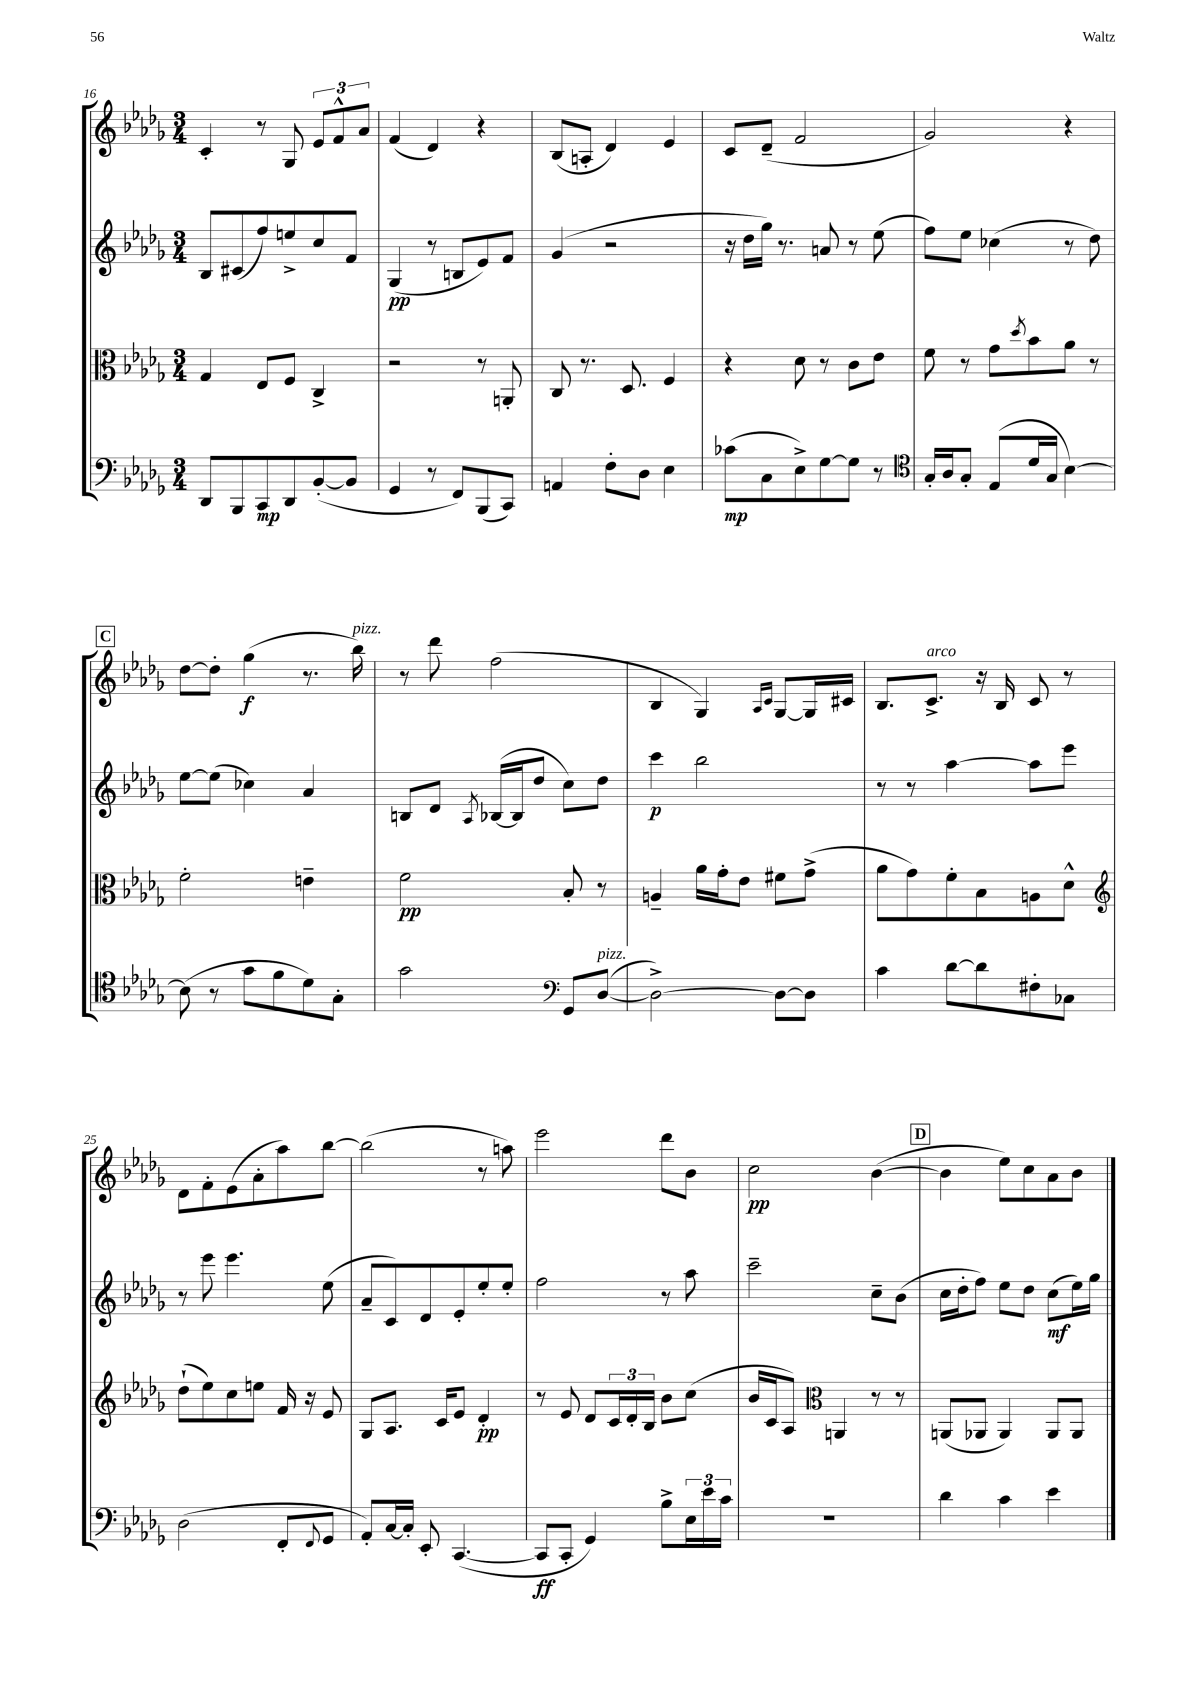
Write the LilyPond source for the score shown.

<<
\new StaffGroup <<
\new Staff = "s0" {
    \clef treble \key des \major \numericTimeSignature \time 3/4
    c'4-. r8 ges8 \tuplet 3/2 { ees'8 f'8-^ aes'8 } |
    f'4( des'4) r4 |
    bes8( a8-. des'4) ees'4 |
    c'8 des'8--( f'2 |
    ges'2) r4 |
    \mark \markup { \box "C" } des''8~ des''8-. ges''4\f( r8. bes''16^\markup { \italic "pizz." }) |
    r8 des'''8 f''2( |
    bes4 ges4) \grace { aes16 c'16 } ges8~ ges16 cis'16 |
    bes8. c'8.->^\markup { \italic "arco" } r16 bes16 c'8 r8 |
    des'8 f'8-. ees'8( aes'8-. aes''8) bes''8~ |
    bes''2( r8 a''8) |
    ees'''2 des'''8 bes'8 |
    c''2\pp bes'4~( |
    \mark \markup { \box "D" } bes'4 ees''8) c''8 aes'8 bes'8 \bar "|." |
}
\new Staff = "s1" {
    \clef treble \key des \major \numericTimeSignature \time 3/4
    bes8 cis'8( f''8) e''8-> c''8 f'8 |
    ges4\pp( r8 b8 ees'8) f'8 |
    ges'4( r2 |
    r16 des''16 ges''16) r8. a'8 r8 ees''8( |
    f''8) ees''8 ces''4( r8 des''8) |
    \mark \markup { \box "C" } ees''8~ ees''8( ces''4) aes'4 |
    b8 des'8 \acciaccatura { aes8 } bes16~( bes16 des''8 c''8) des''8 |
    c'''4\p bes''2 |
    r8 r8 aes''4~ aes''8 ees'''8 |
    r8 ees'''8 ees'''4. ees''8( |
    aes'8-- c'8) des'8 ees'8-. ees''8-. ees''8-. |
    f''2 r8 aes''8 |
    c'''2-- c''8-- bes'8( |
    \mark \markup { \box "D" } c''16 des''16-. f''8) ees''8 des''8 c''8\mf( ees''16) ges''16 \bar "|." |
}
\new Staff = "s2" {
    \clef alto \key des \major \numericTimeSignature \time 3/4
    ges4 ees8 f8 c4-> |
    r2 r8 a,8-. |
    c8 r8. des8. f4 |
    r4 des'8 r8 c'8 ees'8 |
    f'8 r8 ges'8 \acciaccatura { des''8 } bes'8 aes'8 r8 |
    \mark \markup { \box "C" } f'2-. e'4-- |
    f'2\pp bes8-. r8 |
    a4-- aes'16 ges'16-. ees'8 fis'8 ges'8->( |
    aes'8 ges'8) f'8-. bes8 a8 des'8-^ |
    \clef treble des''8-!( ees''8) c''8 e''8 f'16 r16 ees'8 |
    ges8 aes8. c'16 ees'8 des'4-.\pp |
    r8 ees'8 des'8 \tuplet 3/2 { c'16 des'16-. bes16 } bes'8 c''8( |
    bes'16 c'16 aes8) \clef alto a,4 r8 r8 |
    \mark \markup { \box "D" } a,8( aes,8 aes,4) aes,8 aes,8 \bar "|." |
}
\new Staff = "s3" {
    \clef bass \key des \major \numericTimeSignature \time 3/4
    des,8 bes,,8 c,8\mp des,8 bes,8~-.( bes,8 |
    ges,4 r8 f,8) bes,,8( c,8) |
    a,4 f8-. des8 ees4 |
    ces'8\mp( c8 ees8->) ges8~ ges8 r8 |
    \clef tenor ges16-. aes16 ges8-. ees8( des'16 ges16 bes4~) |
    \mark \markup { \box "C" } bes8( r8 ges'8 f'8 des'8) ges8-. |
    ges'2 \clef bass ges,8 des8~^\markup { \italic "pizz." }( |
    des2~->) des8~ des8 |
    c'4 des'8~ des'8 fis8-. ces8 |
    des2( f,8-. \appoggiatura { f,8 } ges,8 |
    aes,8-.) c16~ c16-. ees,8-. c,4.~( |
    c,8\ff c,8-. ges,4) bes8-> \tuplet 3/2 { ees16 ees'16 c'16 } |
    R2. |
    \mark \markup { \box "D" } des'4 c'4 ees'4 \bar "|." |
}
>>
>>
\layout { \context { \Score currentBarNumber = #16 } }
